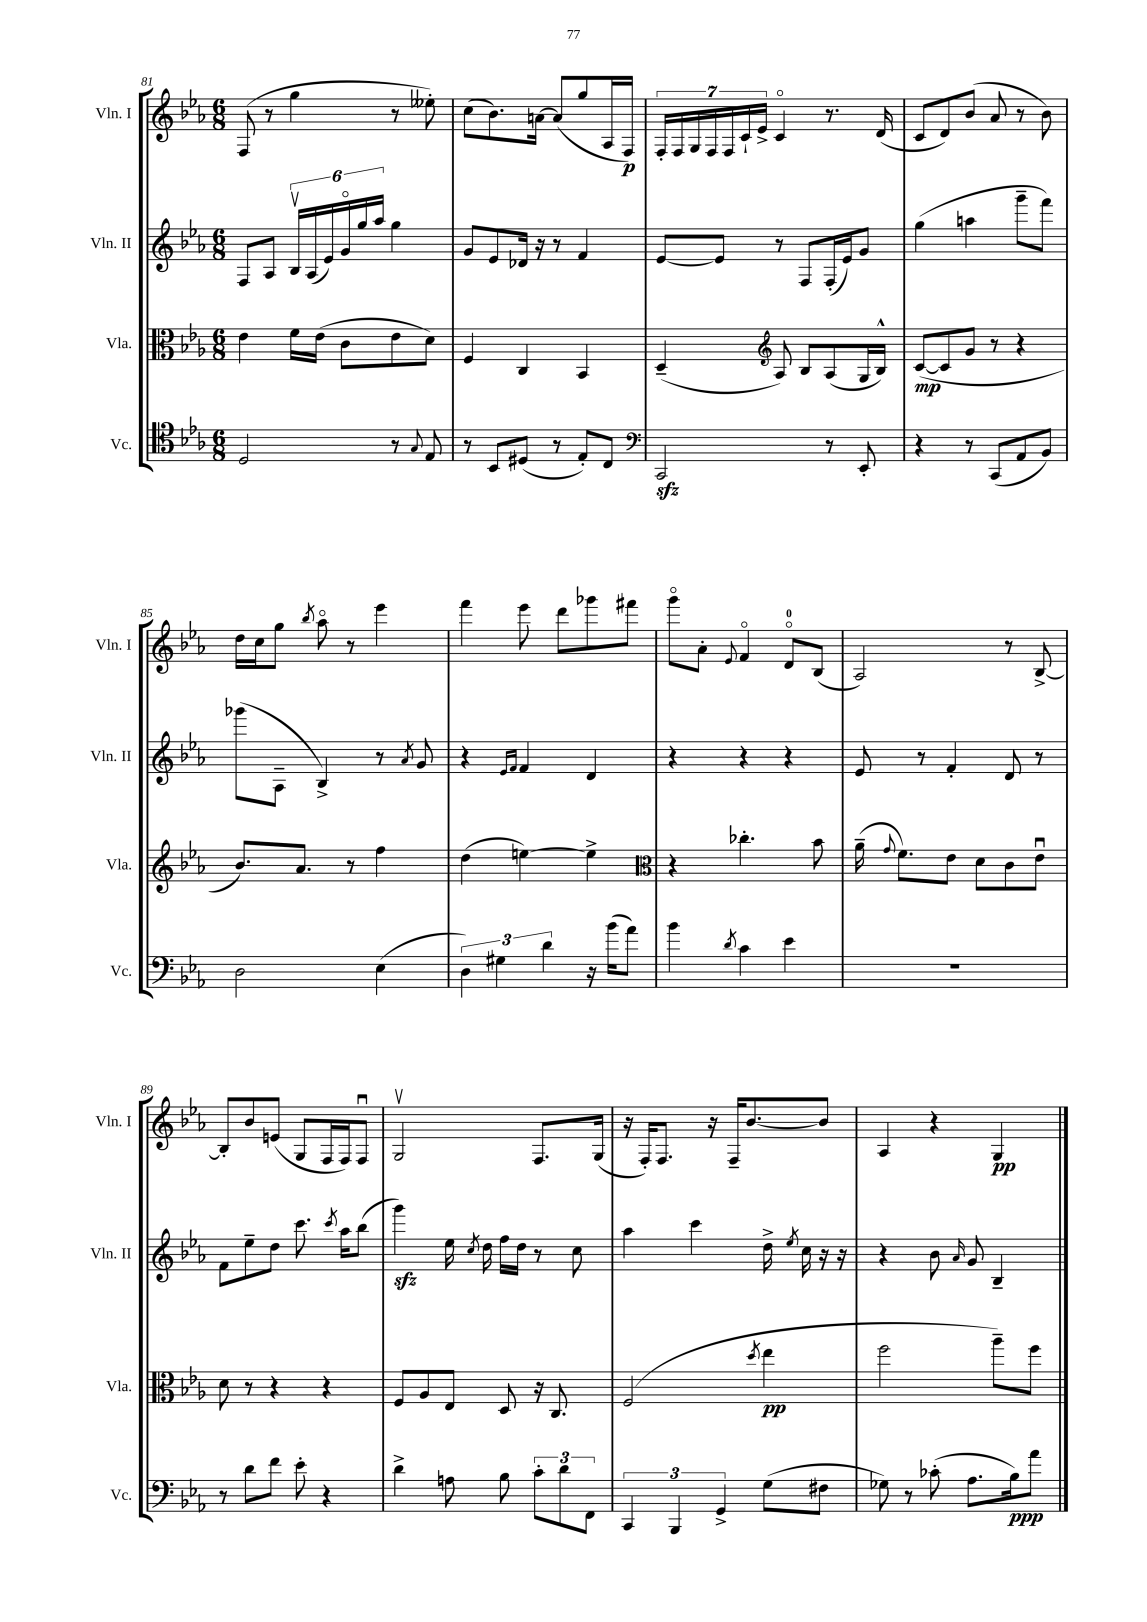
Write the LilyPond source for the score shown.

<<
\new StaffGroup <<
\new Staff = "s0" \with { instrumentName = "Vln. I" shortInstrumentName = "Vln. I" } {
    \clef treble \key ees \major \numericTimeSignature \time 6/8
    \autoBeamOff f8( r8 g''4 r8 eeses''8-.) |
    c''8[( bes'8.) a'16]~ a'8[( g''8 aes16 f16]\p) |
    \tuplet 7/4 { f16[-. f16 g16 f16 f16 c'16-! ees'16]-> } c'4\flageolet r8. d'16( |
    c'8[ d'8) bes'8]( aes'8 r8 bes'8) |
    d''16[ c''16 g''8] \acciaccatura { bes''8 } aes''8\flageolet r8 ees'''4 |
    f'''4 ees'''8 d'''8[ ges'''8 fis'''8] |
    g'''8[\flageolet aes'8]-. \appoggiatura { ees'8 } f'4\flageolet d'8[-0\flageolet bes8]( |
    aes2) r8 bes8~-> |
    bes8[-. bes'8 e'8]( g8[ f16 f16) f8]\downbow |
    g2\upbow f8.[ g16]( |
    r16 f16[-.) f8.] r16 f16[-- bes'8.~ bes'8] |
    aes4 r4 g4\pp \bar "|." |
}
\new Staff = "s1" \with { instrumentName = "Vln. II" shortInstrumentName = "Vln. II" } {
    \clef treble \key ees \major \numericTimeSignature \time 6/8
    \autoBeamOff f8[ aes8] \tuplet 6/4 { bes16[\upbow aes16( ees'16) g'16\flageolet g''16 aes''16] } g''4 |
    g'8[ ees'8 des'16] r16 r8 f'4 |
    ees'8[~ ees'8] r8 f8[ f16-.( ees'16) g'8] |
    g''4( a''4 g'''8[-- f'''8]) |
    ges'''8[( aes8]-- bes4->) r8 \acciaccatura { aes'8 } g'8 |
    r4 \grace { ees'16[ f'16] } f'4 d'4 |
    r4 r4 r4 |
    ees'8 r8 f'4-. d'8 r8 |
    f'8[ ees''8-- d''8] c'''8. \acciaccatura { c'''8 } aes''16[ bes''8]( |
    g'''4\sfz) ees''16 \acciaccatura { c''8 } d''16 f''16[ d''16] r8 c''8 |
    aes''4 c'''4 d''16-> \acciaccatura { ees''8 } c''16 r16 r16 |
    r4 bes'8 \grace { aes'16 } g'8 bes4-- \bar "|." |
}
\new Staff = "s2" \with { instrumentName = "Vla." shortInstrumentName = "Vla." } {
    \clef alto \key ees \major \numericTimeSignature \time 6/8
    \autoBeamOff ees'4 f'16[ ees'16]( c'8[ ees'8 d'8]) |
    f4 c4 bes,4 |
    d4--( \clef treble aes8) bes8[ aes8( g16 bes16]-^) |
    c'8[~\mp( c'8 g'8] r8 r4 |
    bes'8.[) aes'8.] r8 f''4 |
    d''4( e''4~) e''4-> |
    \clef alto r4 ces''4.-. bes'8 |
    aes'16--( \appoggiatura { g'8 } f'8.[) ees'8] d'8[ c'8 ees'8]\downbow |
    d'8 r8 r4 r4 |
    f8[ aes8 ees8] d8 r16 c8. |
    f2( \acciaccatura { d''8 } ees''4\pp |
    f''2 aes''8[--) f''8] \bar "|." |
}
\new Staff = "s3" \with { instrumentName = "Vc." shortInstrumentName = "Vc." } {
    \clef tenor \key ees \major \numericTimeSignature \time 6/8
    \autoBeamOff d2 r8 \appoggiatura { g8 } ees8 |
    r8 bes,8[ dis8]( r8 ees8[-.) c8] |
    \clef bass c,2\sfz r8 ees,8-. |
    r4 r8 c,8[( aes,8 bes,8]) |
    d2 ees4( |
    \tuplet 3/2 { d4) gis4 d'4 } r16 bes'16[( aes'8]) |
    bes'4 \acciaccatura { d'8 } c'4 ees'4 |
    R2. |
    r8 d'8[ f'8] ees'8-. r4 |
    d'4-> a8 bes8 \tuplet 3/2 { c'8[-. d'8 f,8] } |
    \tuplet 3/2 { c,4 bes,,4 g,4-> } g8[( fis8] |
    ges8) r8 ces'8-.( aes8.[ bes16\ppp) aes'8] \bar "|." |
}
>>
>>
\layout { \context { \Score currentBarNumber = #81 } }
